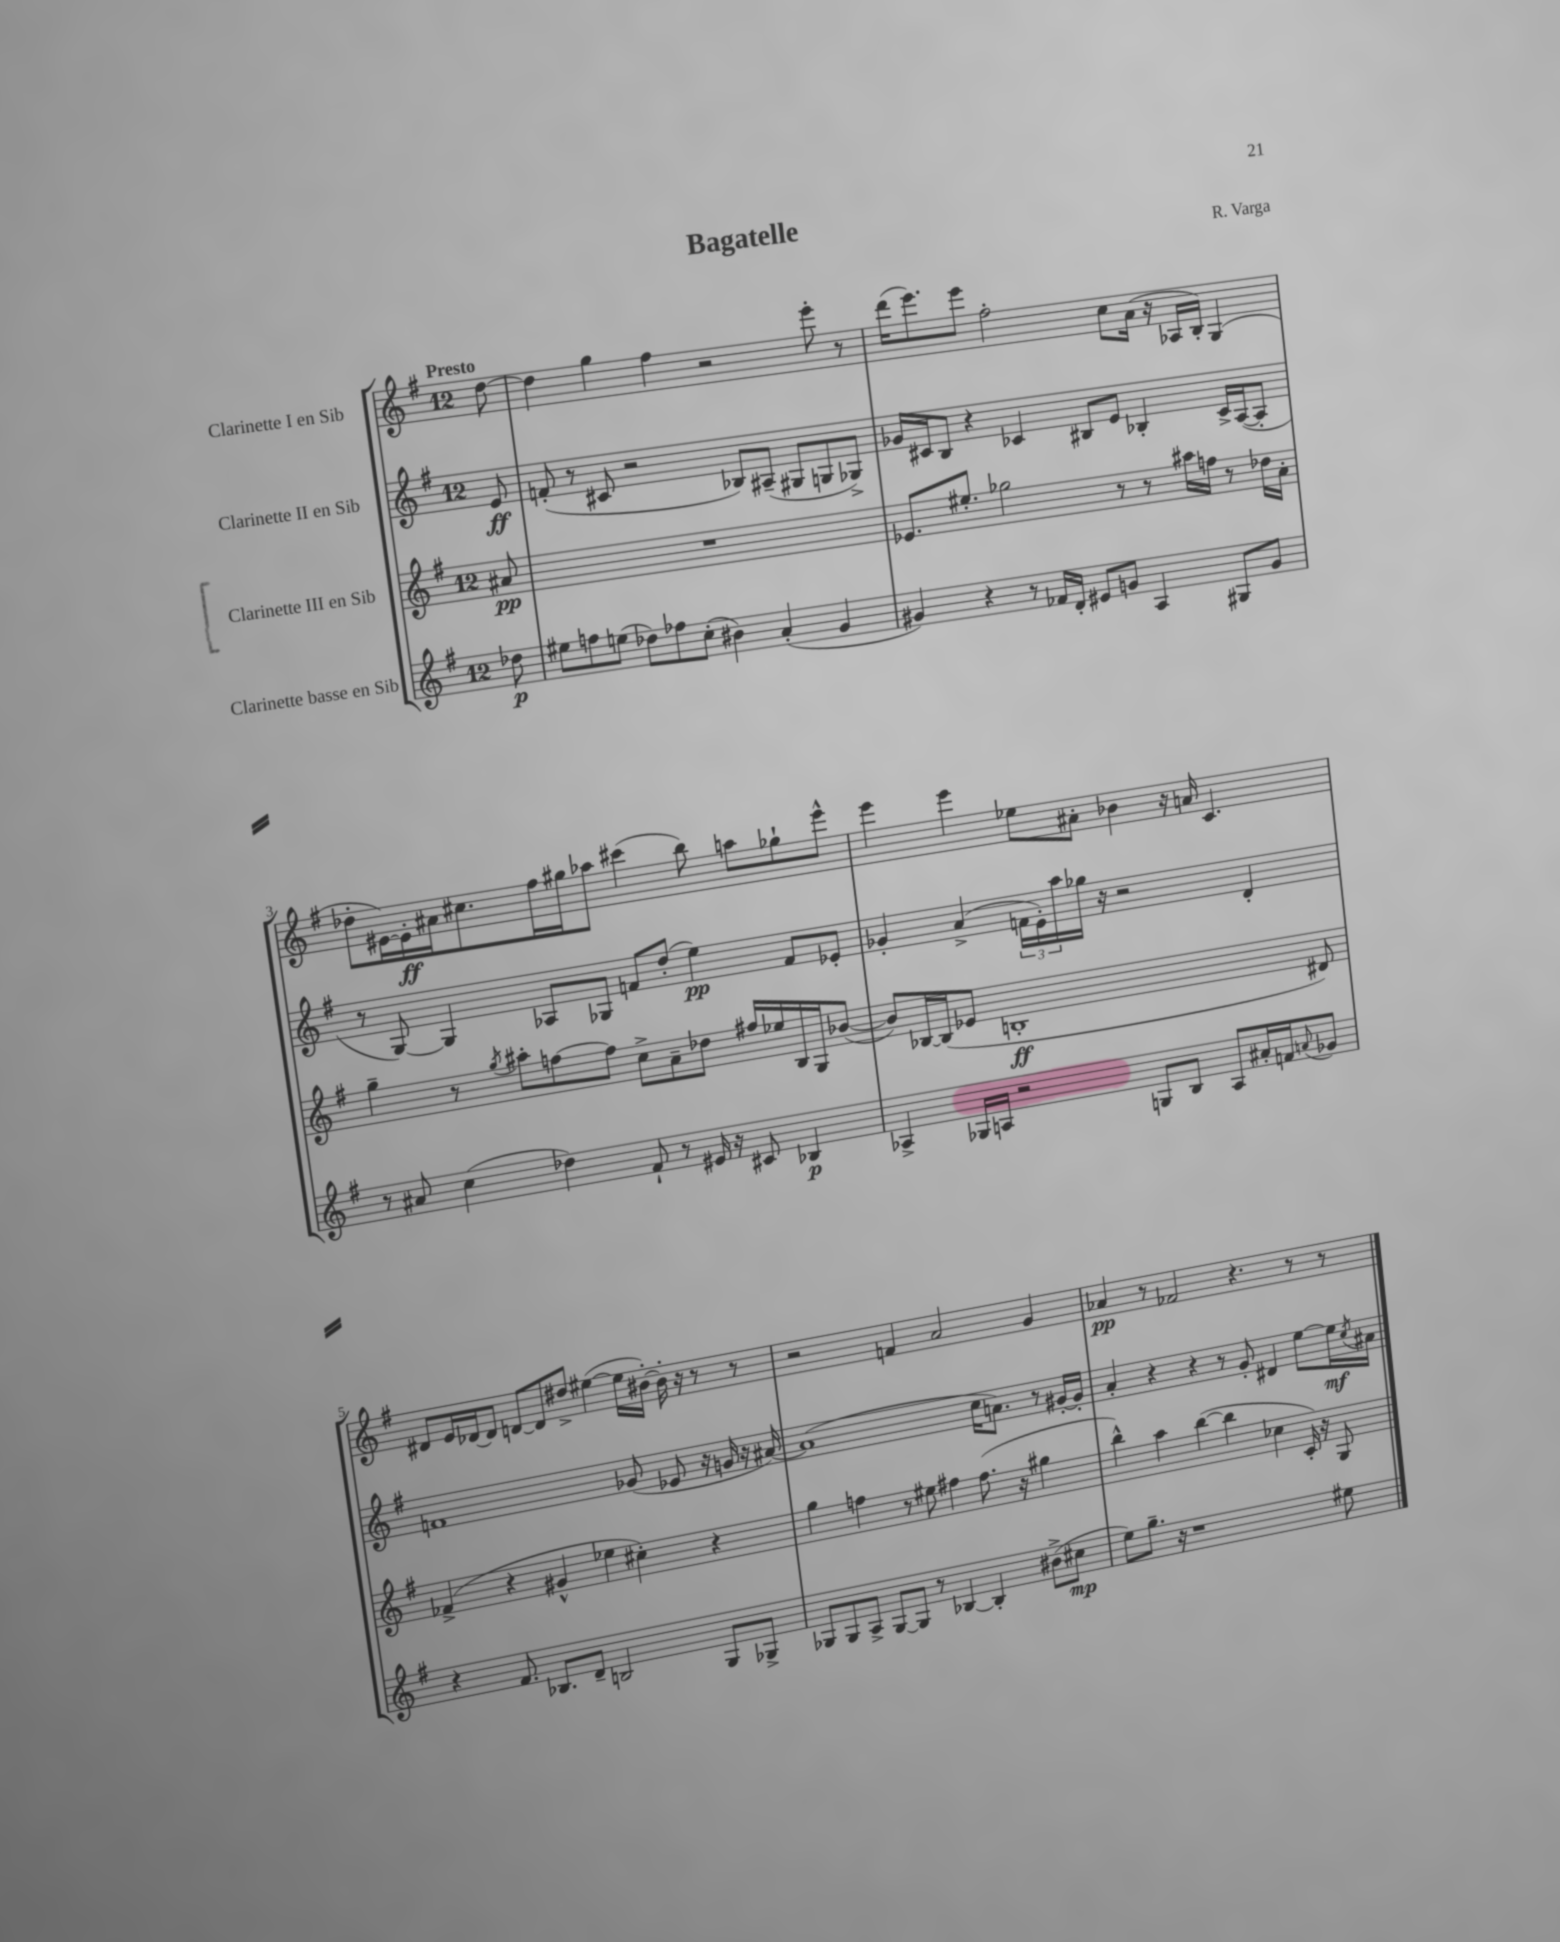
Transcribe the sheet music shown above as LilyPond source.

\header { title = "Bagatelle" composer = "R. Varga" }
<<
\new StaffGroup <<
\new Staff = "s0" \with { instrumentName = "Clarinette I en Sib" } {
    \clef treble \key g \major \once \override Staff.TimeSignature.style = #'single-digit \time 12/8 \partial 8 \tempo "Presto"
    d''8~ |
    d''4 g''4 fis''4 r2 e'''8-. r8 |
    d'''16( e'''8.) e'''8 fis''2-. c''8 a'16( r16 aes16 b16-.) g4( |
    des''8-. eis'16~) eis'16-.\ff ais'16 cis''8. fis''16 gis''16 aes''8 cis'''4( b''8) a''8 ges''8-! e'''8-^ |
    e'''4 e'''4 ees''8 ais'8-. bes'4 r16 a'16 c'4. |
    dis'8 e'16 des'16~ des'8 d'8~ d'8 dis''8-> eis''4~( eis''16 bis'16~-.) bis'16-. r16 r8 r8 |
    r2 f'4 a'2 g'4 |
    aes'4\pp r8 fes'2 r4. r8 r8 \bar "|." |
}
\new Staff = "s1" \with { instrumentName = "Clarinette II en Sib" } {
    \clef treble \key g \major \once \override Staff.TimeSignature.style = #'single-digit \time 12/8 \partial 8
    e'8\ff |
    f'8-.( r8 cis'8 r2 bes8) ais8--( gis8 g8 ges8->) |
    ges'16 cis'16 b8 r4 ces'4 bis8 e'8 bes4-. ces'16-> a16~( a8-. |
    r8 g8~) g4 aes8 ges8 f'8 d''8-.( e''4\pp) f'8 ees'8-. |
    ges'4-. a'4->( \tuplet 3/2 { f'16 e'16-.) a''16 } ges''16 r16 r2 d'4-. |
    f'1 ges'8( ees'8 r16 g'16 r16 ais'16~) |
    ais'1( c''16 a'8.) r8 gis'16~-. gis'16-. |
    a'4-. r4 r4 r8 g'8-. dis'4 e''8~ e''16\mf \acciaccatura { c''8 } ais'16 \bar "|." |
}
\new Staff = "s2" \with { instrumentName = "Clarinette III en Sib" } {
    \clef treble \key g \major \once \override Staff.TimeSignature.style = #'single-digit \time 12/8 \partial 8
    ais'8\pp |
    R1. |
    ees'8. eis''8.-. ges''2 r8 r8 ais''16 f''16 r8 des''16 a'16-. |
    g''4-- r8 \acciaccatura { g''8 } ais''8-. f''8~ f''8 c''8-> a'8-- des''8 fis''16 ees''16 b16 g16 bes'8~( |
    bes'8) bes16~ bes16( ees'8 b1-.\ff dis'8) |
    fes'4->( r4 gis'4-^ ees''4 cis''4-.) r4 |
    g''4 f''4 r8 eis''8 fis''4 fis''8.( r16 gis''4 |
    b''4-^) a''4 b''4~( b''4 ces''4 c'16-.) r16 g8 \bar "|." |
}
\new Staff = "s3" \with { instrumentName = "Clarinette basse en Sib" } {
    \clef treble \key g \major \once \override Staff.TimeSignature.style = #'single-digit \time 12/8 \partial 8
    des''8\p |
    eis''8 f''8 e''8( des''8) fes''8 c''8-.( bis'4) a'4-.( g'4 |
    gis'4) r4 r8 fes'16 d'16-. eis'8 g'8 a4 gis8 g'8 |
    r8 ais'8 c''4( des''4) fis'8-! r8 eis'16 r16 cis'8 bes4\p |
    aes4-> ges16 a16 r2 g8 b8 a8 ais'16-. f'16 \appoggiatura { a'8 } ges'8 |
    r4 fis'8. bes8. d'8-- b2 g8 ges8-> |
    ges8 ges8 a8-> ges8~ ges8 r8 bes4~ bes4-. bis'8->( cis''8\mp |
    e''8) g''8.-- r16 r1 eis''8 \bar "|." |
}
>>
>>
